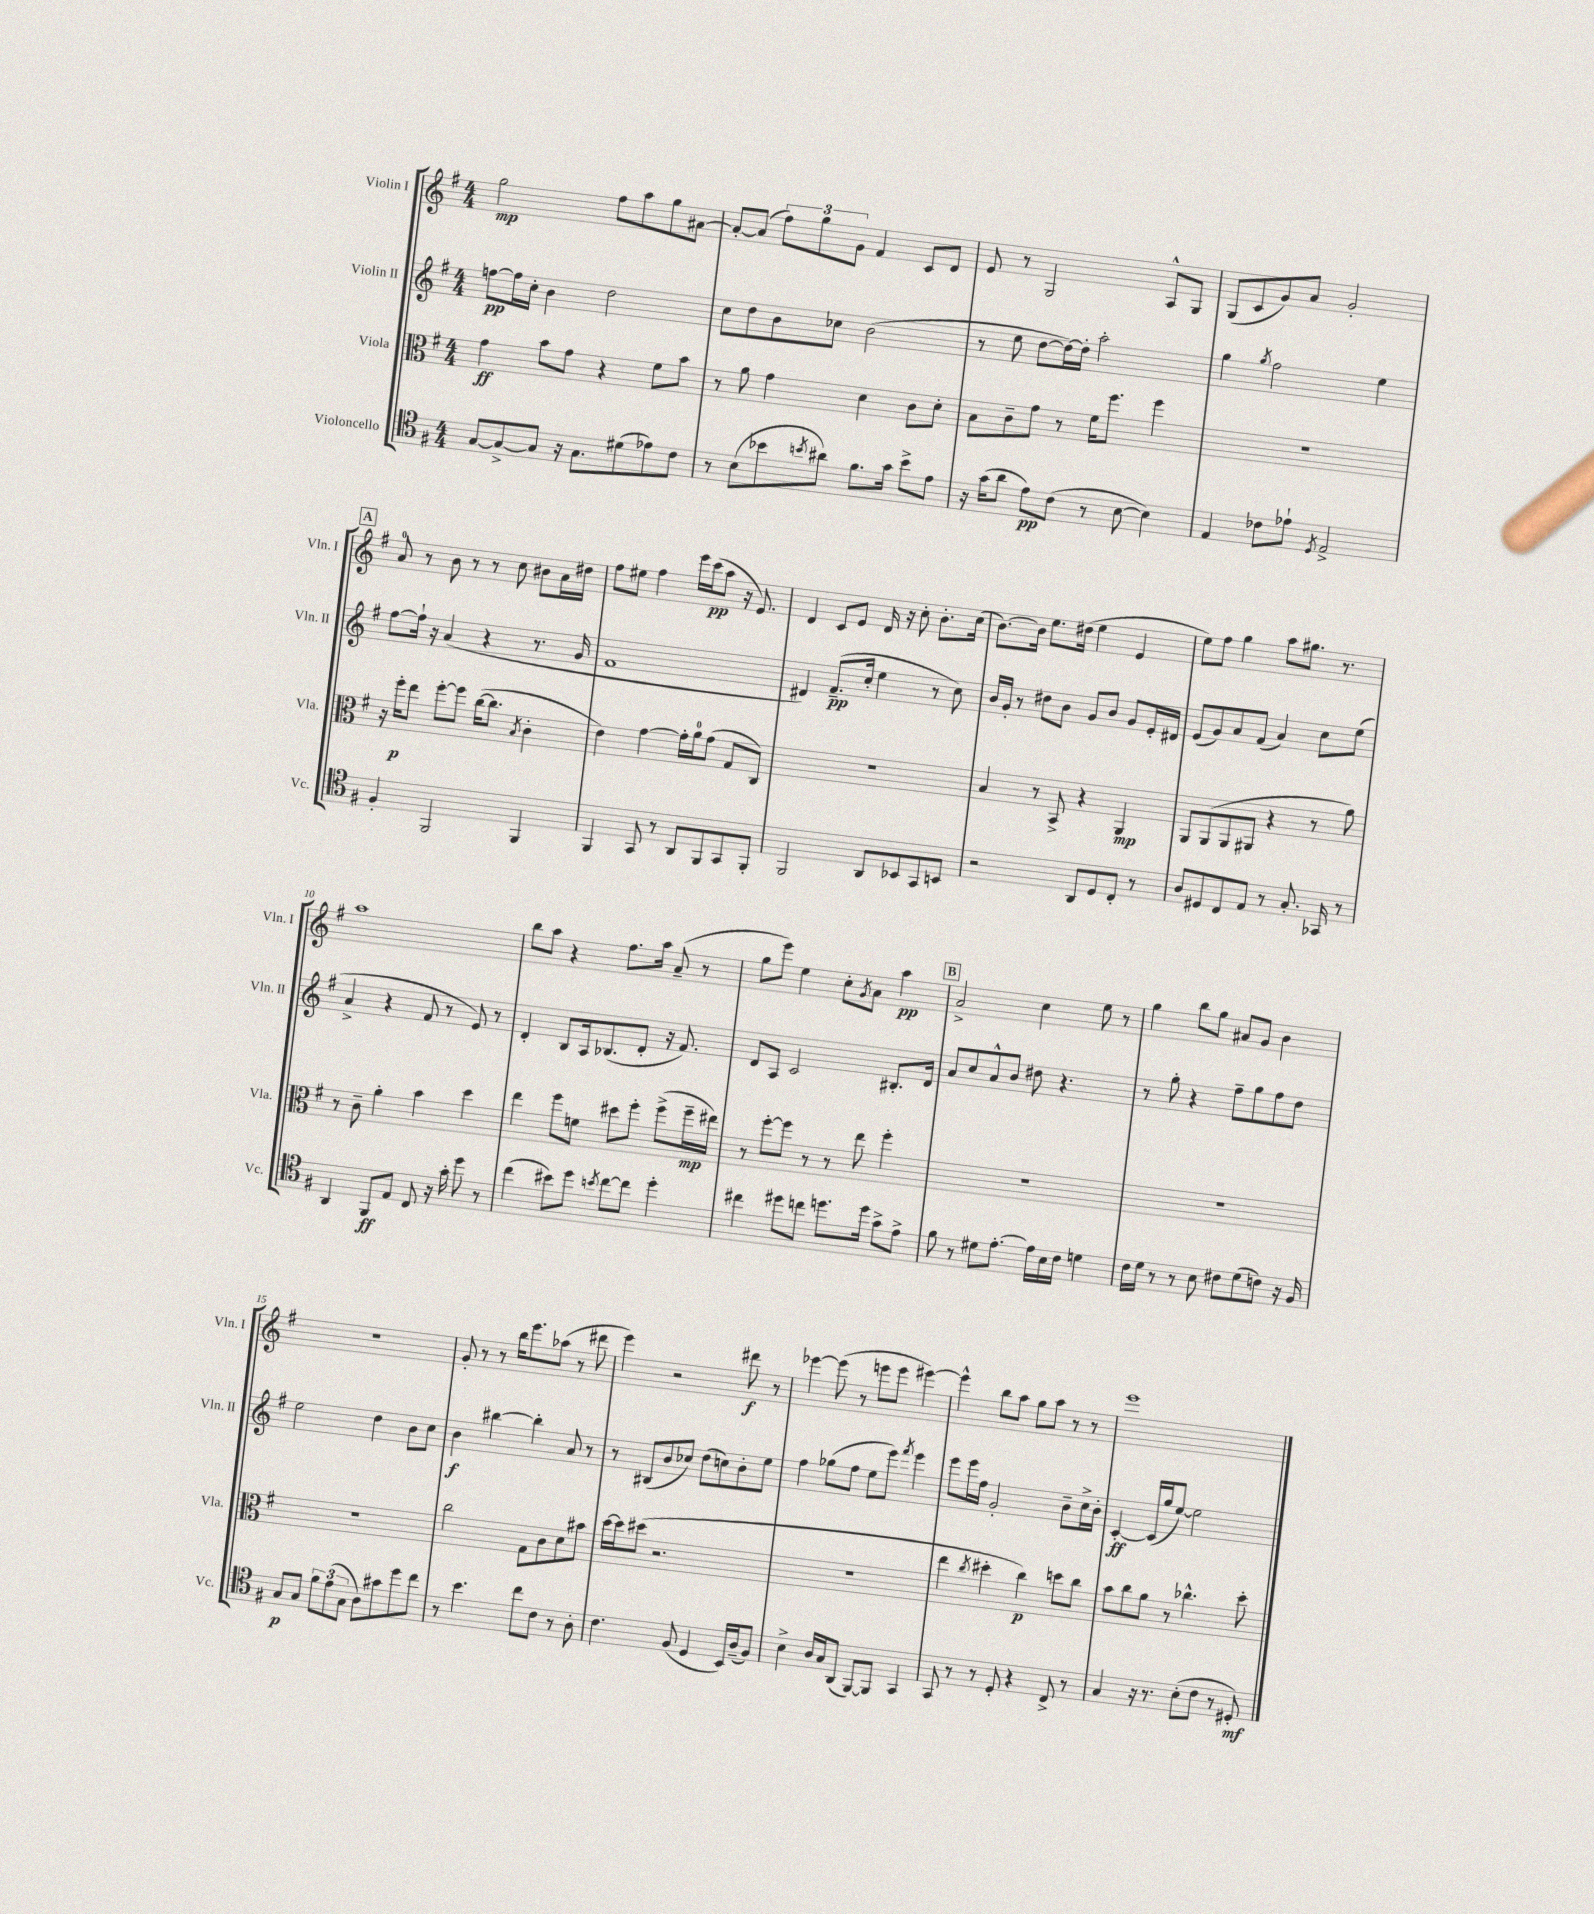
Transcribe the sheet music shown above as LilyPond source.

<<
\new StaffGroup <<
\new Staff = "s0" \with { instrumentName = "Violin I" shortInstrumentName = "Vln. I" } {
    \clef treble \key g \major \numericTimeSignature \time 4/4
    g''2\mp fis''8 a''8 g''8 ais'8~ |
    ais'8~-. ais'8( \tuplet 3/2 { fis''8) g''8 g'8 } fis'4 c'8 d'8 |
    e'8 r8 g2 a8-^ g8 |
    g8( c'8 g'8) a'8 g'2-. |
    \mark \markup { \box "A" } a'8-0 r8 b'8 r8 r8 c''8 bis'8 a'16 dis''16 |
    fis''8 eis''8 fis''4 e'''16 c'''16\pp( a''8 r16 e'8.) |
    d'4 c'8 e'8 d'16 r16 c''8-. b'8.-. c''16( |
    b'8.~) b'16 e''8. dis''16( e''4 e'4 |
    e''8) fis''8 g''4 a''8 gis''8. r8. |
    a''1 |
    b''8 a''8 r4 fis''8. a''16 a'8--( r8 |
    g''8 e'''8) e''4 c''8-. \acciaccatura { g'8 } a'8 a''4\pp |
    \mark \markup { \box "B" } a'2-> c''4 e''8 r8 |
    g''4 b''8 g''8 ais'8 g'8 b'4 |
    R1 |
    g'8-. r8 r8 b''16 e'''8. aes''8( r8 dis'''8 |
    e'''4) r2 dis'''8\f r8 |
    ees'''4~ ees'''8( r8 e'''8 e'''8 eis'''4~) |
    eis'''4-^ b''8 a''8 g''8 a''8 r8 r8 |
    e'''1 \bar "|." |
}
\new Staff = "s1" \with { instrumentName = "Violin II" shortInstrumentName = "Vln. II" } {
    \clef treble \key g \major \numericTimeSignature \time 4/4
    f''8~\pp f''16 c''16-. b'4 d''2 |
    c''8 d''8 b'8 ces''8 b'2( |
    r8 e''8 d''8~ d''16~) d''16-. a''2-. |
    g''4 \acciaccatura { g''8 } fis''2 e''4 |
    \mark \markup { \box "A" } fis''8~ fis''16-! r16 a'4( r4 r8. g'16 |
    fis'1 |
    dis'4) fis'8.--\pp( c''16-. e''4 r8 c''8) |
    b'16 g'16-. r8 dis''8 b'8 g'8 b'8 g'8 e'16-. dis'16 |
    e'8( g'8) a'8 fis'8( a'4) c''8 e''8( |
    a'4-> r4 fis'8 r8 e'8) r8 |
    d'4-. b8 a16 bes8.( d'8-. r16 fis'8.) |
    d'8 a8 c'2 bis8.-. d'16 |
    \mark \markup { \box "B" } a'8 c''8 a'8-^ b'8 dis''8 r4. |
    r8 g''8-. r4 fis''8-- g''8 fis''8 d''8 |
    e''2 d''4 b'8 c''8 |
    b'4\f bis''4~ bis''4-. a'8 r8 |
    r8 bis8( b'8 ces''8) d''8( c''8) b'8-. e''8 |
    fis''4 ges''8( fis''8 e''8 e'''8) \acciaccatura { fis'''8 } e'''4 |
    e'''8 e'''16 fis''16 g'2-. b'8-- c''16-> b'16-. |
    c'4~-.\ff c'16( g''16 e''8~) e''2 \bar "|." |
}
\new Staff = "s2" \with { instrumentName = "Viola" shortInstrumentName = "Vla." } {
    \clef alto \key g \major \numericTimeSignature \time 4/4
    g'4\ff b'8 g'8 r4 fis'8 b'8 |
    r8 a'8 g'4 d'4 c'8 d'8-. |
    b8 c'8-- g'8 r8 fis'16 fis''8. fis''4 |
    R1 |
    \mark \markup { \box "A" } r16 fis''16-.\p e''8 fis''8~-. fis''8 c''16~( c''8. \acciaccatura { b8 } c'4-. |
    e'4) g'4~ g'16-. a'16-0 g'8( g8 c8) |
    R1 |
    b4 r8 b,8-> r4 a,4\mp |
    a,8 a,8( a,8 ais,8 r4 r8 a'8) |
    r8 c'8-- a'4-. b'4 d''4 |
    e''4 fis''8 f'8 dis''8 fis''8-. fis''8->( fis''16--\mp eis''16) |
    r8 fis''8~-. fis''8 r8 r8 e''8 fis''4-. |
    \mark \markup { \box "B" } R1 |
    R1 |
    R1 |
    c''2 g8 c'8 d'8 bis'8 |
    d''16~ d''16 dis''8( r2. |
    R1 |
    e''4 \acciaccatura { c''8 } dis''4-. c''4\p) d''8 c''8 |
    b'8 c''8 a'8 r8 ces''4.-^ d''8-. \bar "|." |
}
\new Staff = "s3" \with { instrumentName = "Violoncello" shortInstrumentName = "Vc." } {
    \clef tenor \key g \major \numericTimeSignature \time 4/4
    g8~ g8~-> g8 r16 g8. dis'8( ees'8) c'8 |
    r8 b8( bes'8 \acciaccatura { b'8 } ais'8) fis'8. g'16 b'8-> e'8 |
    r16 g'16( a'8 e'8\pp) c'8( r8 b8~ b4) |
    e4 ces'8 ees'8-! \acciaccatura { d8 } e2-> |
    \mark \markup { \box "A" } fis4-. fis,2 fis,4 |
    fis,4 g,8 r8 a,8 fis,8 g,8 fis,8-. |
    fis,2 a,8 bes,8 g,8 b,8 |
    r2 a,8 d8 c8-. r8 |
    a8 dis8 c8 e8 r8 g8.-. ges,16 r8 |
    a,4 fis,8\ff e8 c8 r16 g'16-. d''8 r8 |
    c''4( bis'8) d''8 \acciaccatura { b'8 } c''8~ c''8 d''4-. |
    cis''4 dis''8 c''8 d''8. d''16 g'8-> e'8-> |
    \mark \markup { \box "B" } fis'8 r8 dis'8 e'8.~-. e'16 b16 c'16 d'4 |
    c'16 d'16 r8 r8 b8 cis'8 d'8( c'8) r16 fis16 |
    g8\p g8 \tuplet 3/2 { fis'8 e'8( g8 } a8) gis'8 d''8 c''8 |
    r8 b'4. c''8 c'8 r8 a8-. |
    c'4. fis8( d4 b,16) a16--( fis8) |
    b4-> a16 g16 a,8( fis,8~) fis,8 g,4 |
    g,8 r8 r8 d8-. r4 c8-> r8 |
    g4 r16 r8. b8-.( c'8 r8 dis8-.\mf) \bar "|." |
}
>>
>>
